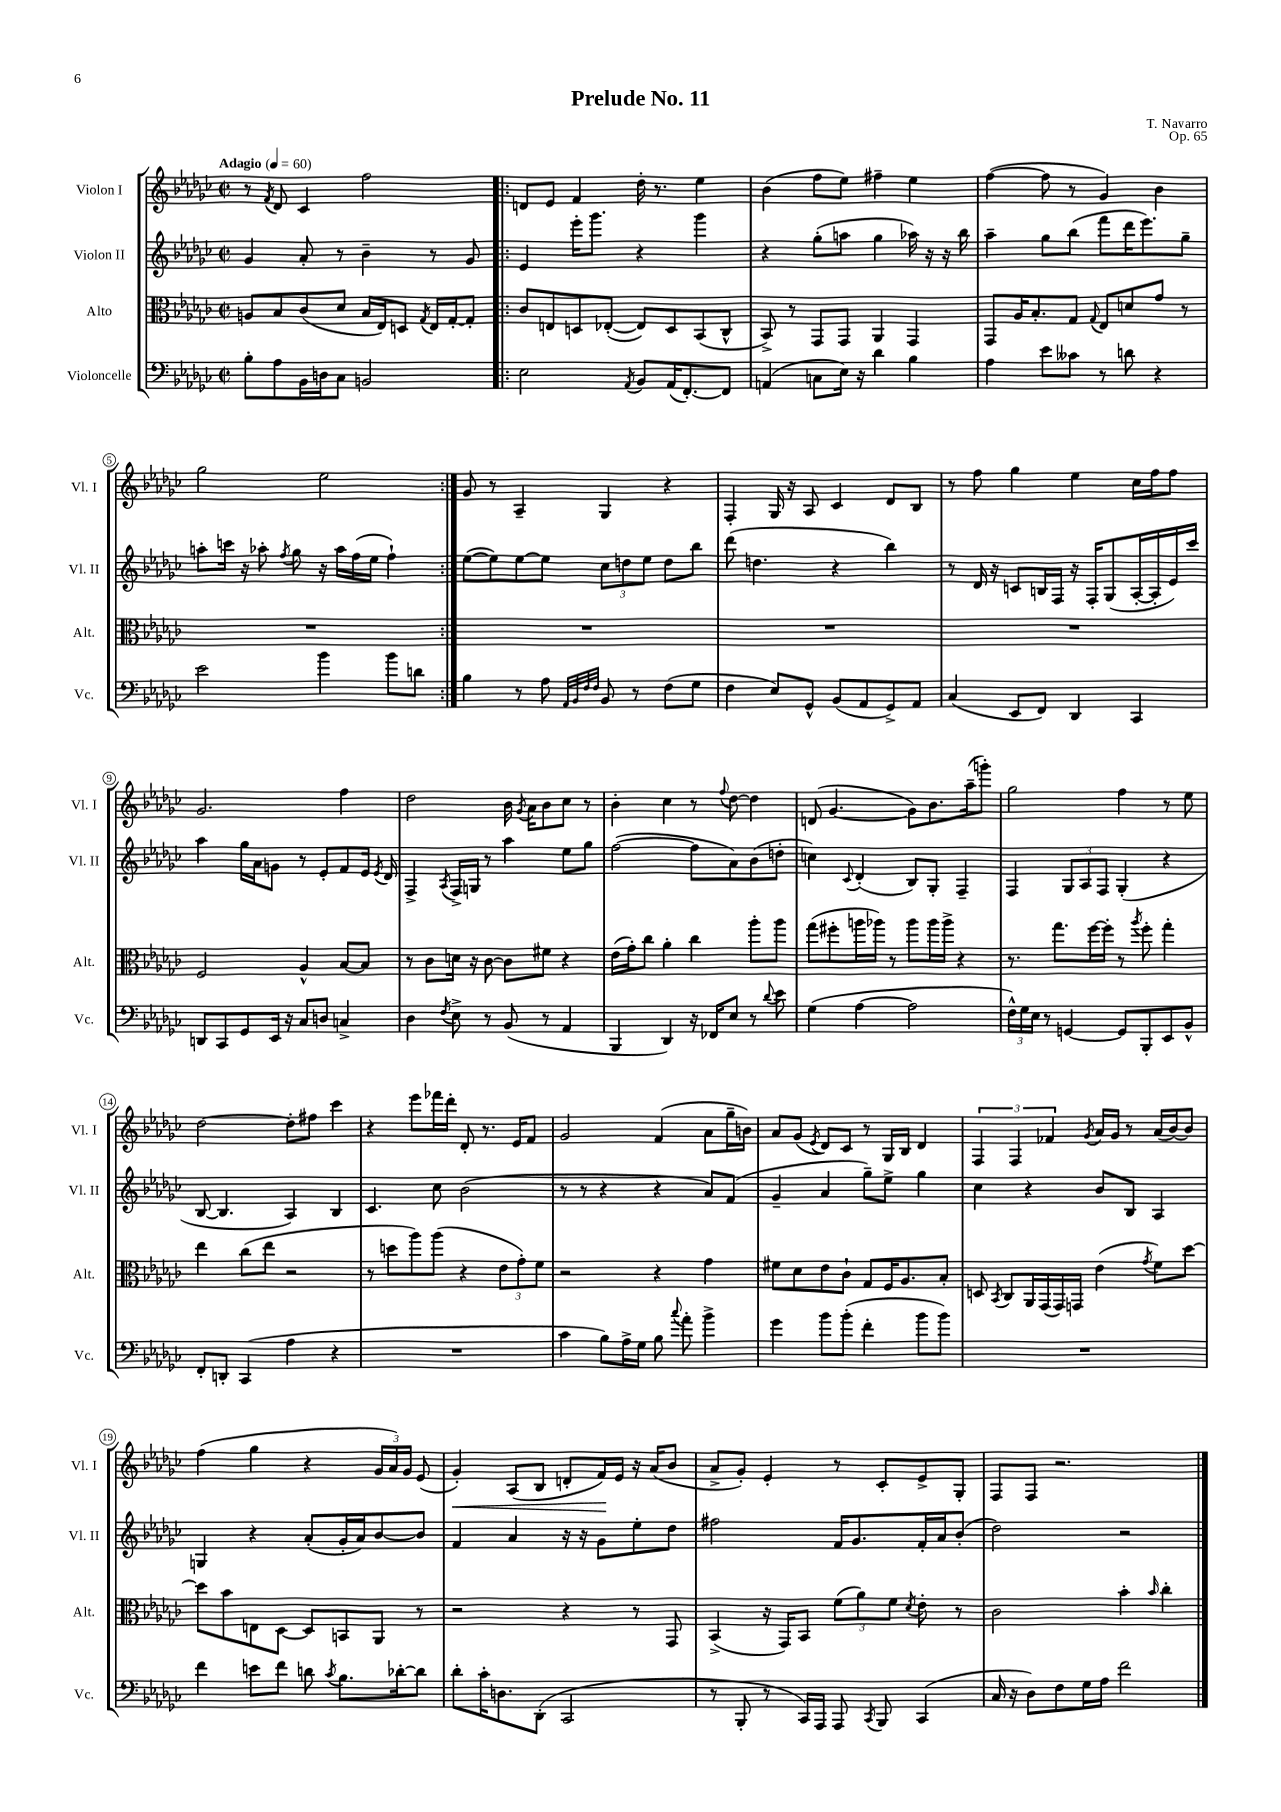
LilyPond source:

\header { title = "Prelude No. 11" composer = "T. Navarro" opus = "Op. 65" }
<<
\new StaffGroup <<
\new Staff = "s0" \with { instrumentName = "Violon I" shortInstrumentName = "Vl. I" } {
    \clef treble \key ges \major \defaultTimeSignature \time 2/2 \tempo "Adagio" 4 = 60
    \autoBeamOff r8 \acciaccatura { f'8 } des'8 ces'4 f''2 |
    \repeat volta 2 { d'8[ ees'8] f'4 des''16-. r8. ees''4 |
    bes'4( f''8[ ees''8]) fis''4-- ees''4 |
    f''4~( f''8 r8 ges'4) bes'4 |
    ges''2 ees''2 | }
    ges'8 r8 aes4-- ges4 r4 |
    f4-. ges16 r16 aes8 ces'4 des'8[ bes8] |
    r8 f''8 ges''4 ees''4 ces''16[ f''16 f''8] |
    ges'2. f''4 |
    des''2 bes'16 \acciaccatura { ges'8 } aes'16[ bes'8 ces''8] r8 |
    bes'4-. ces''4 r8 \appoggiatura { f''8 } des''8~ des''4 |
    d'8( ges'4.~ ges'8[) bes'8. aes''16--( g'''8]-.) |
    ges''2 f''4 r8 ees''8 |
    des''2~ des''8[-. fis''8] ces'''4 |
    r4 ees'''8[ fes'''16 des'''16]-. des'8-. r8. ees'16[ f'8] |
    ges'2 f'4( aes'8[ ges''16-- b'16]) |
    aes'8[ ges'8]( \acciaccatura { ees'8 } des'8[) ces'8] r8 ges16[ bes16] des'4 |
    \tuplet 3/2 { f4 f4 fes'4 } \acciaccatura { ges'8 } aes'16[ ges'16] r8 aes'16[( bes'16~) bes'8] |
    f''4( ges''4 r4 \tuplet 3/2 { ges'16[ aes'16) ges'16] } ees'8( |
    ges'4-.\<) aes8[( bes8] d'8[-. f'16\!) ees'16] r16 aes'16[( bes'8] |
    aes'8[-> ges'8]-.) ees'4-. r8 ces'8[-. ees'8-> ges8]-. |
    f8[ f8] r2. \bar "|." |
}
\new Staff = "s1" \with { instrumentName = "Violon II" shortInstrumentName = "Vl. II" } {
    \clef treble \key ges \major \defaultTimeSignature \time 2/2
    \autoBeamOff ges'4 aes'8-. r8 bes'4-- r8 ges'8 |
    \repeat volta 2 { ees'4 ees'''16[-. ges'''8.] r4 ges'''4 |
    r4 ges''8[-.( a''8] ges''4 aes''16) r16 r16 bes''16 |
    aes''4-- ges''8[ bes''8]( f'''8[ des'''16 ees'''8.) ges''8]-- |
    a''8[-. c'''16] r16 aes''8-. \acciaccatura { f''8 } ges''8 r16 aes''16[ f''16( ees''16] f''4-!) | }
    ees''8[~( ees''8) ees''8~ ees''8] \tuplet 3/2 { ces''8[ d''8 ees''8] } d''8[ bes''8] |
    des'''8( d''4. r4 bes''4) |
    r8 des'16 r16 c'8[ b16 f16] r16 f16[-. ges8( aes16~-. aes16-. ees'16) ces'''16] |
    aes''4 ges''16[ aes'16 g'8] r8 ees'8[-. f'8 ees'16] \acciaccatura { ees'8 } des'16 |
    f4-> \acciaccatura { aes8 } f16[-> g16] r8 aes''4 ees''8[ ges''8] |
    f''2~( f''8[ aes'8) bes'8( d''8]-. |
    c''4) \appoggiatura { ces'8 } des'4-.( bes8[) ges8]-. f4-- |
    f4 \tuplet 3/2 { ges8[ aes8 f8] } ges4-.( r4 |
    bes8~ bes4. aes4) bes4 |
    ces'4. ces''8 bes'2( |
    r8 r8 r4 r4 aes'8[) f'8]( |
    ges'4-- aes'4 ges''8[--) ees''8]-> ges''4 |
    ces''4 r4 bes'8[ bes8] aes4 |
    g4 r4 aes'8[-.( ges'16-. aes'16) bes'8~ bes'8] |
    f'4 aes'4 r16 r16 ges'8[ ees''8-. des''8] |
    fis''2 f'16[ ges'8. f'16-. aes'16 bes'8]-.( |
    des''2) r2 \bar "|." |
}
\new Staff = "s2" \with { instrumentName = "Alto" shortInstrumentName = "Alt." } {
    \clef alto \key ges \major \defaultTimeSignature \time 2/2
    \autoBeamOff a8[ bes8 ces'8( des'8] bes16[ ees16) d8] \acciaccatura { ges8 } ees16[ ges16~-. ges8]-. |
    \repeat volta 2 { ces'8[ e8 d8 ees8]~-.( ees8[) d8 bes,8( ces8]-^ |
    bes,8->) r8 ges,8[ ges,8] aes,4 ges,4 |
    ges,8[ aes16 bes8.-. ges8] \appoggiatura { ges8 } ees8[ d'8 ges'8] r8 |
    R1 | }
    R1 |
    R1 |
    R1 |
    f2 aes4-^ bes8[~ bes8] |
    r8 ces'8[ d'16] r16 ces'8~ ces'8[ fis'8] r4 |
    ees'16[( ges'16-.) ces''8] aes'4-. ces''4 aes''8[-. aes''8] |
    ges''8[( fis''8-. a''16 aes''16]) r8 aes''8[ aes''16 aes''16]-> r4 |
    r8. ges''8.[ f''16~ f''16]-. r8 \acciaccatura { aes''8 } f''8-. ges''4-. |
    ees''4 ces''8[( ees''8] r2 |
    r8 d''8[ aes''8) aes''8]( r4 \tuplet 3/2 { ees'8[ ges'8-.) f'8] } |
    r2 r4 ges'4 |
    fis'8[ des'8 ees'8 ces'8]-! ges8[ f16 aes8. bes8]-. |
    d8 \acciaccatura { bes,8 } ces8[ aes,16 ges,16( ges,16) g,16] ees'4( \acciaccatura { ges'8 } f'8[) des''8]~ |
    des''8[ bes'8 e8 des8]~ des8[ b,8 aes,8] r8 |
    r2 r4 r8 ges,8 |
    bes,4->( r16 ges,16[) bes,8] \tuplet 3/2 { f'8[( aes'8) f'8] } \acciaccatura { des'8 } ees'8-. r8 |
    ces'2 bes'4-. \grace { bes'16 } ces''4-. \bar "|." |
}
\new Staff = "s3" \with { instrumentName = "Violoncelle" shortInstrumentName = "Vc." } {
    \clef bass \key ges \major \defaultTimeSignature \time 2/2
    \autoBeamOff bes8[-. aes8 bes,16 d16 ces8] b,2 |
    \repeat volta 2 { ees2 \acciaccatura { aes,8 } bes,8[ aes,16( f,8.~-.) f,8] |
    a,4( c8[ ees16]) r16 des'4 bes4 |
    aes4 ees'8[ ceses'8] r8 d'8 r4 |
    ees'2 bes'4 bes'8[ d'8] | }
    bes4 r8 aes8 \grace { aes,32[ bes,32 f32 f32] } bes,8 r8 f8[( ges8] |
    f4 ees8[) ges,8]-^ bes,8[( aes,8 ges,8->) aes,8] |
    ces4( ees,8[ f,8]) des,4 ces,4 |
    d,8[ ces,8 ges,8 ees,16] r16 ces8[ d8] c4-> |
    des4 \acciaccatura { f8 } ees8-> r8 bes,8( r8 aes,4 |
    bes,,4 des,4) r16 fes,16[ ees8] r8 \appoggiatura { des'8 } ees'8 |
    ges4( aes4~ aes2 |
    \tuplet 3/2 { f16[-^) ges16 ees16] } r8 g,4~ g,8[ bes,,8-. ees,8 bes,8]-^ |
    f,8[-. d,8]-. ces,4( aes4 r4 |
    R1 |
    ces'4 bes8[) aes16-> ges16] bes8 \appoggiatura { ces''8 } aes'8-. bes'4-> |
    ges'4 bes'8[ bes'8]-.( f'4-. bes'8[ bes'8]) |
    R1 |
    f'4 e'8[ f'8] d'8 \acciaccatura { ces'8 } bes8.[ des'16~-. des'8] |
    des'8[-. ces'16-. d8. des,8]-.( ces,2 |
    r8 bes,,8-. r8 ces,16[) aes,,16] aes,,8 \acciaccatura { ces,8 } bes,,8 ces,4( |
    ces16 r16 des8[) f8 ges16 aes16] f'2 \bar "|." |
}
>>
>>
\layout { \context { \Score \override BarNumber.stencil = #(make-stencil-circler 0.1 0.3 ly:text-interface::print) } }
